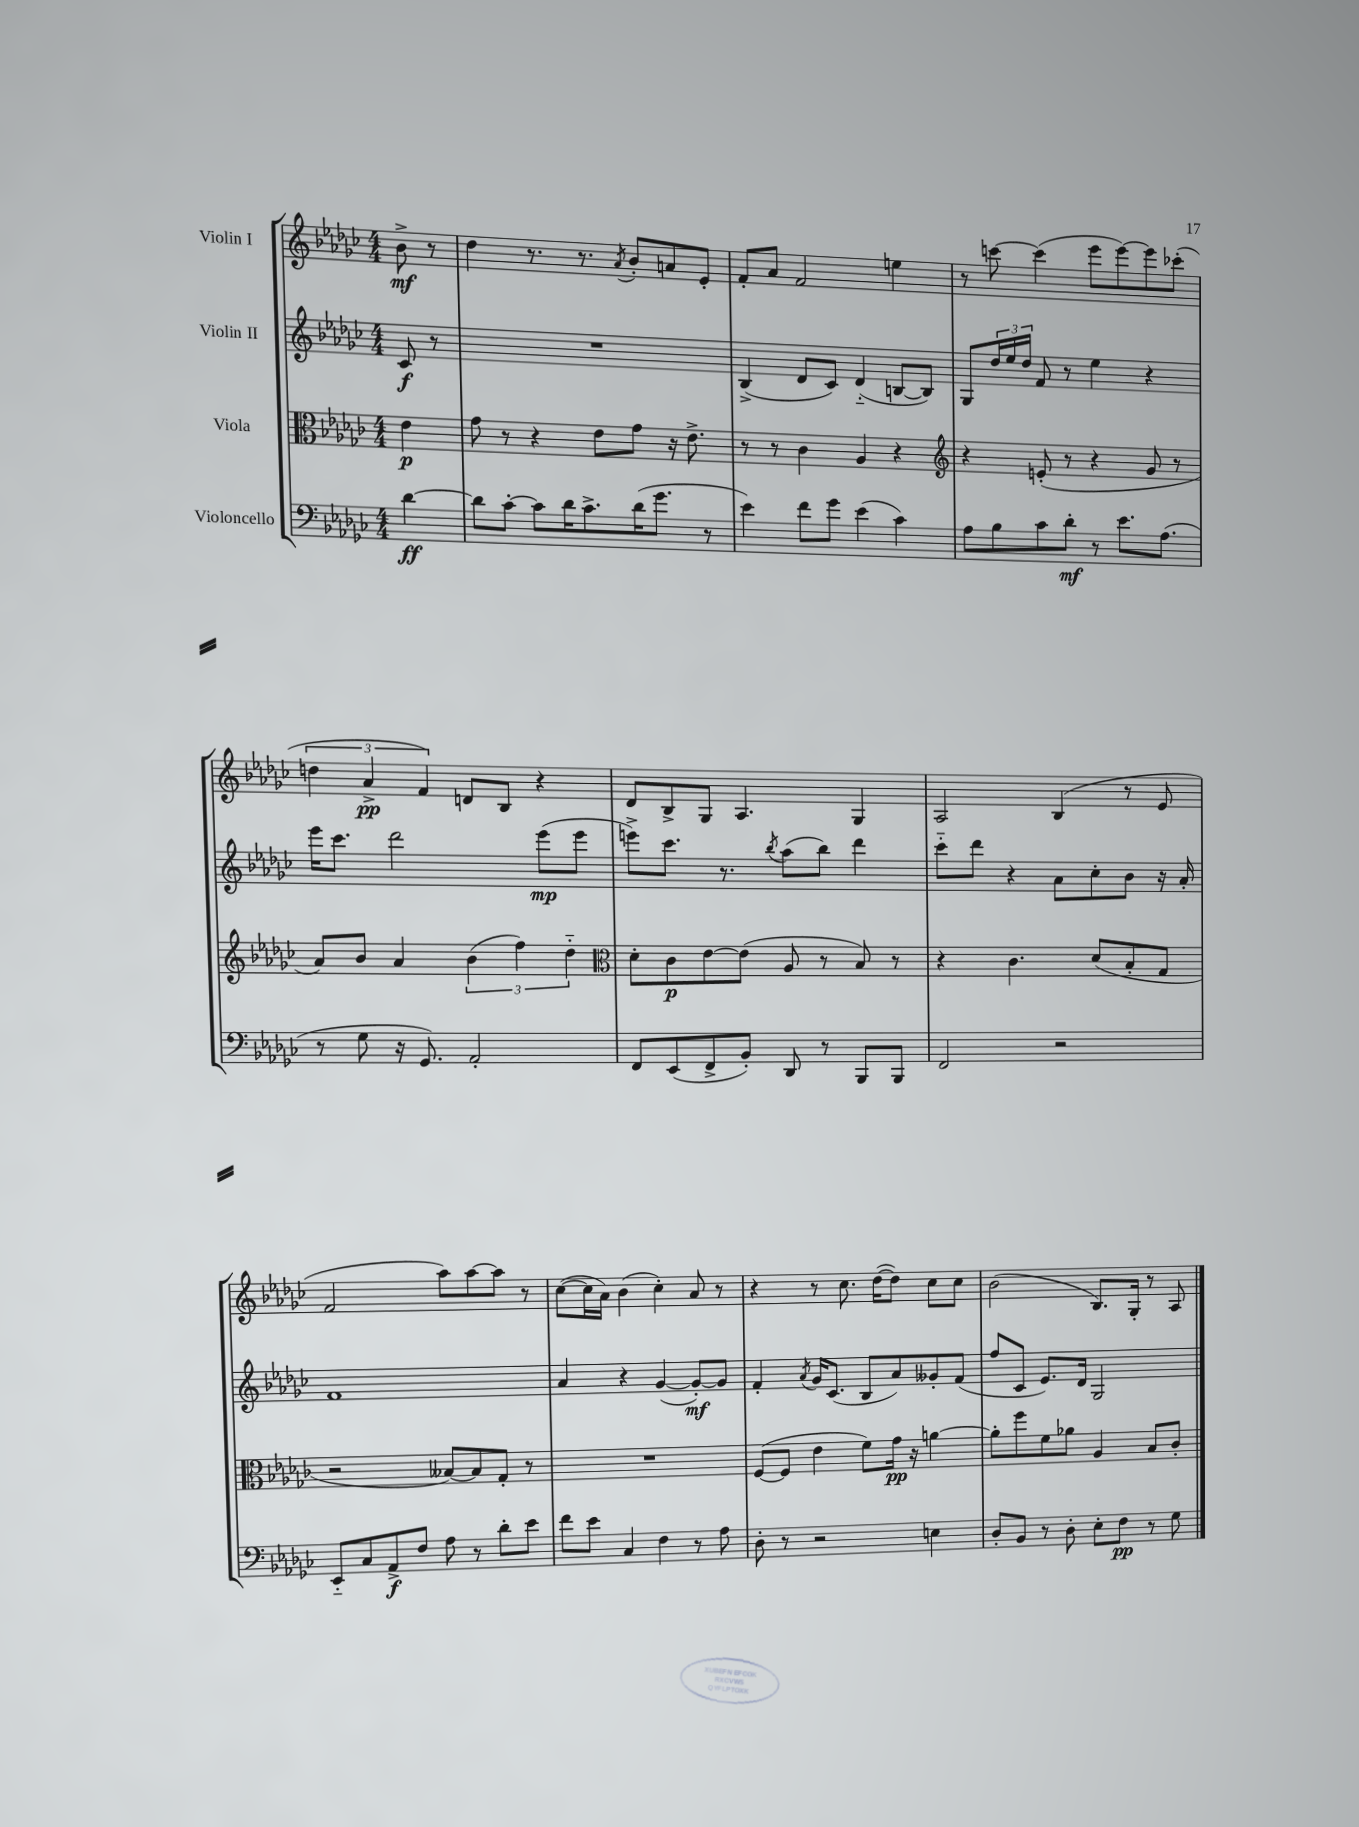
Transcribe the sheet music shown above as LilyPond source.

<<
\new StaffGroup <<
\new Staff = "s0" \with { instrumentName = "Violin I" } {
    \clef treble \key ges \major \numericTimeSignature \time 4/4 \partial 4
    bes'8->\mf r8 |
    des''4 r8. r8. \acciaccatura { aes'8 } bes'8-. a'8 ees'8-. |
    f'8-. aes'8 f'2 e''4 |
    r8 c'''8~ c'''4( ees'''8 ees'''8~) ees'''8 ces'''8-.( |
    \tuplet 3/2 { d''4 aes'4->\pp f'4) } d'8 bes8 r4 |
    des'8 bes8-> ges8 aes4. ges4 |
    aes2 bes4( r8 ees'8 |
    f'2 aes''8) aes''8~ aes''8 r8 |
    ces''8~( ces''16 aes'16) bes'4( ces''4-.) aes'8 r8 |
    r4 r8 ces''8. des''16~( des''8) ces''8 ces''8 |
    bes'2( bes8.) ges16-. r8 aes8 \bar "|." |
}
\new Staff = "s1" \with { instrumentName = "Violin II" } {
    \clef treble \key ges \major \numericTimeSignature \time 4/4 \partial 4
    ces'8\f r8 |
    R1 |
    bes4->( des'8 ces'8) des'4-_( b8~ b8) |
    ges8 \tuplet 3/2 { des''16 ees''16 des''16 } f'8 r8 ees''4 r4 |
    ees'''16 ces'''8. des'''2 ees'''8\mp( ees'''8 |
    e'''8->) ces'''8. r8. \acciaccatura { bes''8 } aes''8( bes''8) des'''4 |
    ces'''8-_ des'''8 r4 aes'8 ces''8-. bes'8 r16 aes'16-. |
    f'1 |
    aes'4 r4 ges'4~( ges'8~-.\mf) ges'8 |
    f'4-. \acciaccatura { aes'8 } ges'16 ces'8.( bes8 aes'8) geses'8-. f'8( |
    f''8 ces'8 ees'8.) des'16 ges2 \bar "|." |
}
\new Staff = "s2" \with { instrumentName = "Viola" } {
    \clef alto \key ges \major \numericTimeSignature \time 4/4 \partial 4
    ees'4\p |
    ges'8 r8 r4 ees'8 ges'8 r16 ees'8.-> |
    r8 r8 ces'4 aes4 r4 |
    \clef treble r4 e'8-.( r8 r4 ges'8 r8 |
    aes'8) bes'8 aes'4 \tuplet 3/2 { bes'4( f''4) des''4-_ } |
    \clef alto des'8-. ces'8\p ees'8~ ees'8( aes8 r8 bes8) r8 |
    r4 ces'4. des'8( bes8-. ges8 |
    r2 beses8~) beses8 ges8-. r8 |
    R1 |
    f8~( f8 ees'4 f'8) ges'16\pp r16 a'4~ |
    a'8-. f''8 f'8 aes'8 aes4 bes8 ces'8-. \bar "|." |
}
\new Staff = "s3" \with { instrumentName = "Violoncello" } {
    \clef bass \key ges \major \numericTimeSignature \time 4/4 \partial 4
    des'4~\ff |
    des'8 ces'8~-. ces'8 des'16 ces'8.-> des'16( ges'8. r8 |
    ees'4) f'8 ges'8 ees'4( ces'4) |
    aes8 bes8 ces'8 des'8-.\mf r8 ees'8. aes8.( |
    r8 ges8 r16 ges,8.) aes,2-. |
    f,8 ees,8( f,8-> bes,8-.) des,8 r8 bes,,8 bes,,8 |
    f,2 r2 |
    ees,8-_ ces8 aes,8->\f f8 aes8 r8 des'8-. ees'8 |
    f'8 ees'8 ces4 f4 r8 aes8 |
    des8-. r8 r2 e4 |
    des8-. bes,8 r8 des8-. ees8-. f8\pp r8 ges8 \bar "|." |
}
>>
>>
\layout { \context { \Score \remove "Bar_number_engraver" } }
